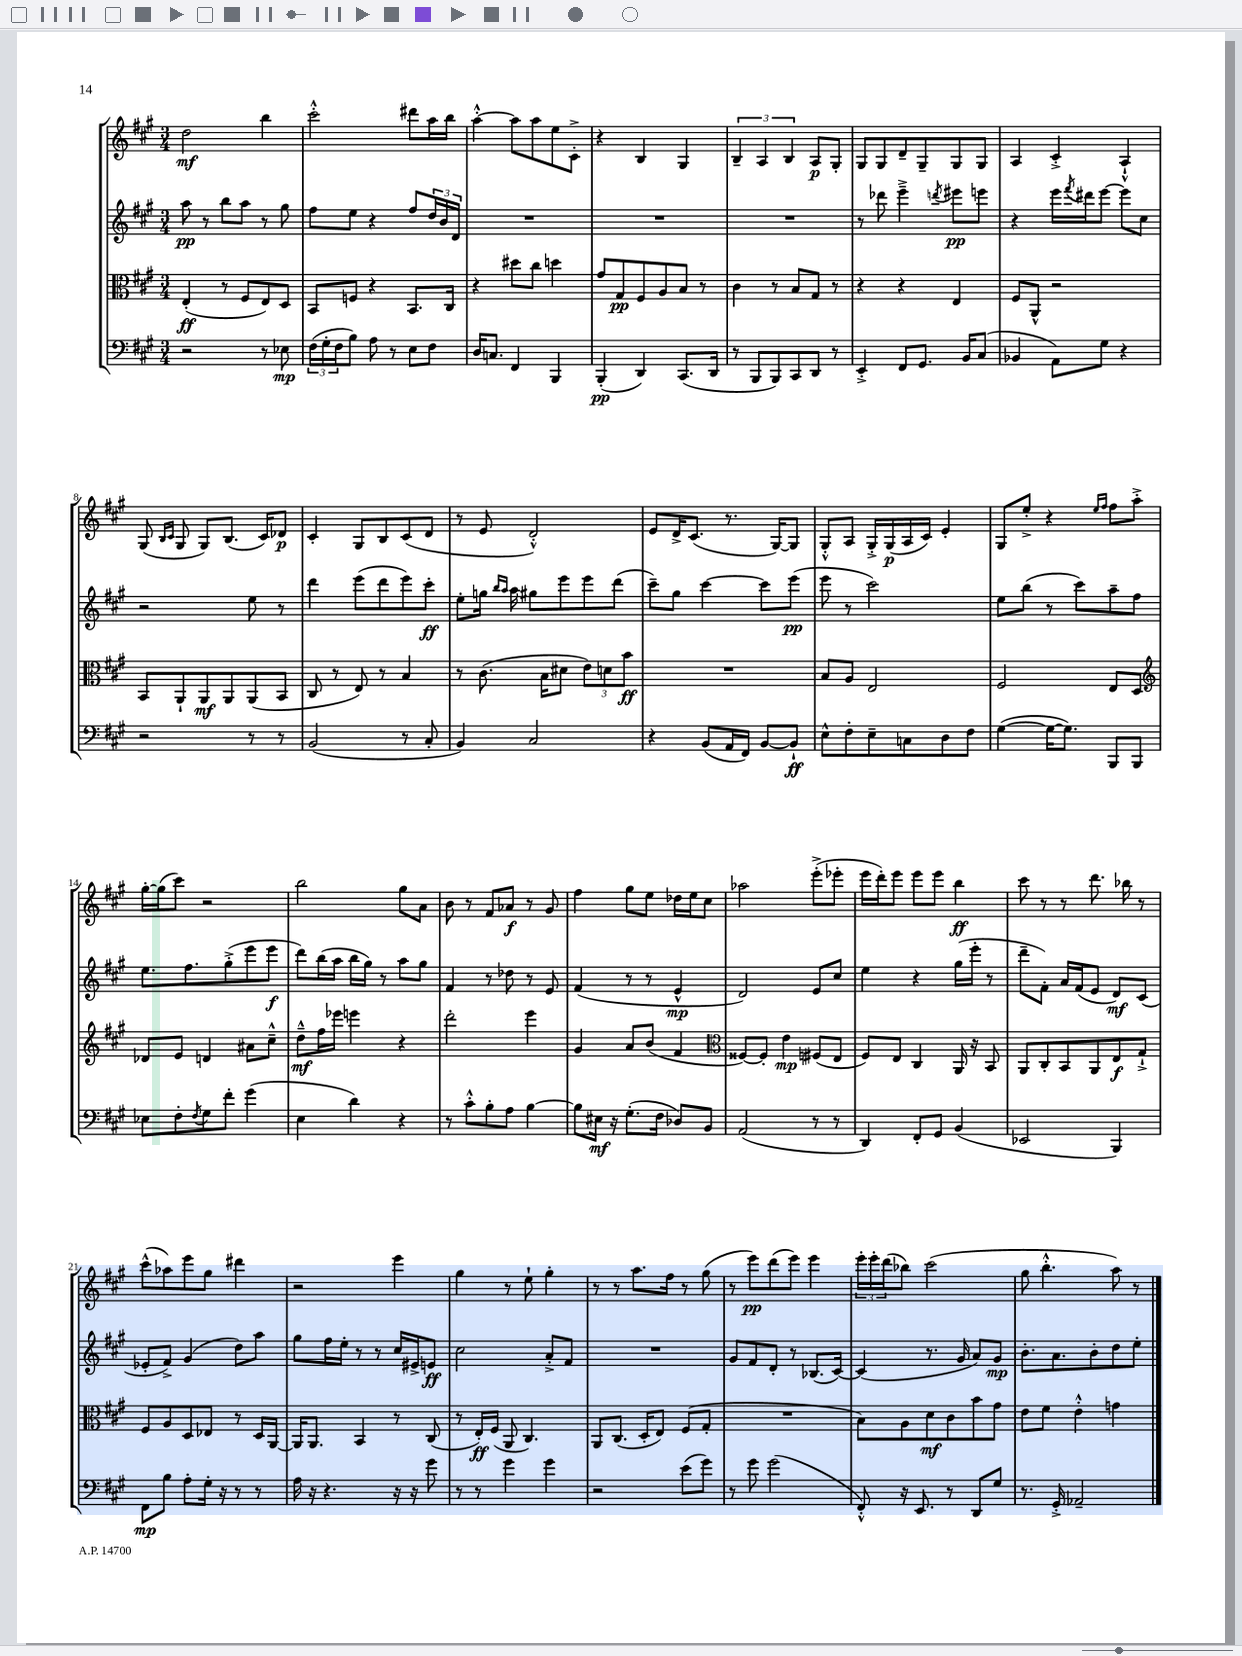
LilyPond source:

<<
\new StaffGroup <<
\new Staff = "s0" {
    \clef treble \key a \major \numericTimeSignature \time 3/4
    d''2\mf b''4 |
    cis'''2-.-^ dis'''8 a''16 b''16 |
    a''4~-.-^ a''8 a''8 e''8 cis'8-.-> |
    r4 b4 gis4 |
    \tuplet 3/2 { b4-- a4 b4 } a8\p gis8-. |
    gis8 gis8 d'8-- gis8-- gis8 gis8 |
    a4 cis'4-.-> a4-!-^ |
    gis8( \grace { b16 cis'16 } gis8 gis8) b8.( cis'16) des'8\p |
    cis'4-. gis8 b8 cis'8( d'8 |
    r8 e'8 d'2-.-^) |
    e'8 d'16-> cis'8.( r8. gis16~) gis8 |
    gis8-.-^ a8 gis16-.-> gis16\p( a16 cis'16) e'4-. |
    gis8 e''8-.-> r4 \grace { e''16 fis''16 } fis''8 a''8-.-> |
    gis''16~-. gis''16( cis'''8) r2 |
    b''2 gis''8 a'8 |
    b'8 r8 fis'8 aes'8\f r8 gis'8 |
    fis''4 gis''8 e''8 des''16 e''16 cis''8 |
    aes''2 e'''8-.->( ees'''8-. |
    e'''16 d'''16-.) e'''8 e'''8 e'''8 b''4\ff |
    cis'''8 r8 r8 d'''8. bes''16 r8 |
    cis'''8-^( aes''8) e'''8 gis''8 dis'''4 |
    r2 e'''4 |
    gis''4 r8 e''8-! gis''4-. |
    r8 r8 a''8. fis''16 r8 gis''8( |
    r8 e'''8\pp) d'''8( e'''8) e'''4 |
    \tuplet 3/2 { e'''16-. e'''16-. d'''16( } bes''8) cis'''2( |
    gis''8 b''4.-.-^ a''8) r8 \bar "|." |
}
\new Staff = "s1" {
    \clef treble \key a \major \numericTimeSignature \time 3/4
    a''8\pp r8 b''8 a''8 r8 gis''8 |
    fis''8 e''8 r4 fis''8 \tuplet 3/2 { d''16 b'16 d'16 } |
    R2. |
    R2. |
    R2. |
    r8 des'''8 e'''4---> \acciaccatura { d'''8 } eis'''8\pp e'''8 |
    r4 e'''16 \acciaccatura { fis'''8 } dis'''16 e'''8~ e'''8 cis''8 |
    r2 e''8 r8 |
    d'''4 e'''8( d'''8 e'''8) cis'''8-.\ff |
    e''8-. g''16 \grace { b''16 a''16 } a''16 gis''8 e'''8 e'''8 d'''8( |
    cis'''8--) gis''8 cis'''4~ cis'''8 e'''8\pp( |
    e'''8 r8 cis'''2) |
    e''8 b''8( r8 cis'''8) a''8-- fis''8 |
    e''8. fis''8. gis''8-.->( e'''8 e'''8\f |
    d'''8) b''16( a''16 b''16 gis''16) r8 a''8 gis''8 |
    fis'4 r8 des''8 r8 e'8 |
    fis'4( r8 r8 e'4-^\mp |
    d'2) e'8 cis''8 |
    e''4 r4 gis''16( e'''16-. r8 |
    d'''8-- fis'8-.) a'16 fis'16( e'8 d'8\mf) cis'8( |
    ees'8-. fis'8->) gis'4( d''8) a''8 |
    gis''8 fis''16 e''16-. r8 r8 cis''16 eis'16-> e'8\ff |
    cis''2 a'8-.-> fis'8 |
    R2. |
    gis'8 fis'8 d'8-. r8 bes8.( cis'16~) |
    cis'4( r8. gis'16 a'8) gis'8\mp |
    b'8.-. a'8. b'8-. d''8 e''8-. \bar "|." |
}
\new Staff = "s2" {
    \clef alto \key a \major \numericTimeSignature \time 3/4
    e4-.\ff( r8 fis8 e8) d8 |
    b,8 f8 r4 b,8. cis16 |
    r4 dis''8 cis''8 d''4 |
    gis'8 gis8\pp fis8 a8 b8 r8 |
    cis'4 r8 b8 gis8 r8 |
    r4 r4 e4 |
    fis8 a,8-^ r2 |
    b,8 a,8-! a,8\mf a,8 a,8( b,8 |
    cis8 r8 e8) r8 b4 |
    r8 cis'8.( b16 dis'8 \tuplet 3/2 { e'8) d'8 b'8\ff } |
    R2. |
    b8 a8 e2 |
    fis2 e8 d8 |
    \clef treble des'8 e'8 d'4 ais'8 cis''8---^ |
    d''8---^\mf fis''16 ees'''16 e'''4 r4 |
    d'''2-. e'''4 |
    gis'4 a'8 b'8( fis'4 |
    \clef alto fisis8~) fisis8-. e'4\mp fis8( e8 |
    fis8) e8 cis4 a,16 r16 b,8 |
    a,8 cis8-. b,8 a,8 e8\f gis8-!-> |
    fis8 a8 d8 ees8 r8 d16 a,16~ |
    a,16 a,8. b,4 r8 cis8( |
    r8 e16-.\ff) fis16( a,8 cis4.) |
    a,8 cis8.( d16-. e8) fis8( gis8-. |
    R2. |
    b8) a8 d'8\mf cis'8 b'8 gis'8 |
    e'8 fis'8 e'4-.-^ g'4 \bar "|." |
}
\new Staff = "s3" {
    \clef bass \key a \major \numericTimeSignature \time 3/4
    r2 r8 ees8\mp |
    \tuplet 3/2 { fis16( gis16-. fis16 } b8) a8 r8 e8 fis8 |
    d16 c8. fis,4 b,,4 |
    b,,4-.\pp( d,4) cis,8.( d,16 |
    r8 b,,8 b,,8) cis,8 d,8 r8 |
    e,4-.-> fis,8 gis,8. b,16 cis8( |
    bes,4 a,8) gis8 r4 |
    r2 r8 r8 |
    b,2( r8 cis8-. |
    b,4) cis2 |
    r4 b,8( a,16 fis,16) b,8~ b,8-!\ff |
    e8-^ fis8-. e8-- c8 d8 fis8 |
    gis4~( gis16~ gis8.) b,,8 b,,8 |
    ees8 fis8-. \acciaccatura { fis8 } gis8 fis'8-. gis'4( |
    e4 d'4) r4 |
    r8 cis'8-.-^ b8-. a8 b4~ |
    b8 eis16\mf r16 gis8.-.( fis16 des8) b,8 |
    a,2( r8 r8 |
    d,4) fis,8-. gis,8 b,4( |
    ees,2 b,,4) |
    fis,8\mp b8 a8-. gis16-. r16 r8 r8 |
    a16 r16 r4. r16 r16 gis'8 |
    r8 r8 gis'4 gis'4 |
    r2 e'8( gis'8) |
    r8 gis'8 gis'2( |
    fis,8-.-^) r16 e,8. r8 d,8 gis8 |
    r8. gis,16-.-> aes,2-- \bar "|." |
}
>>
>>
